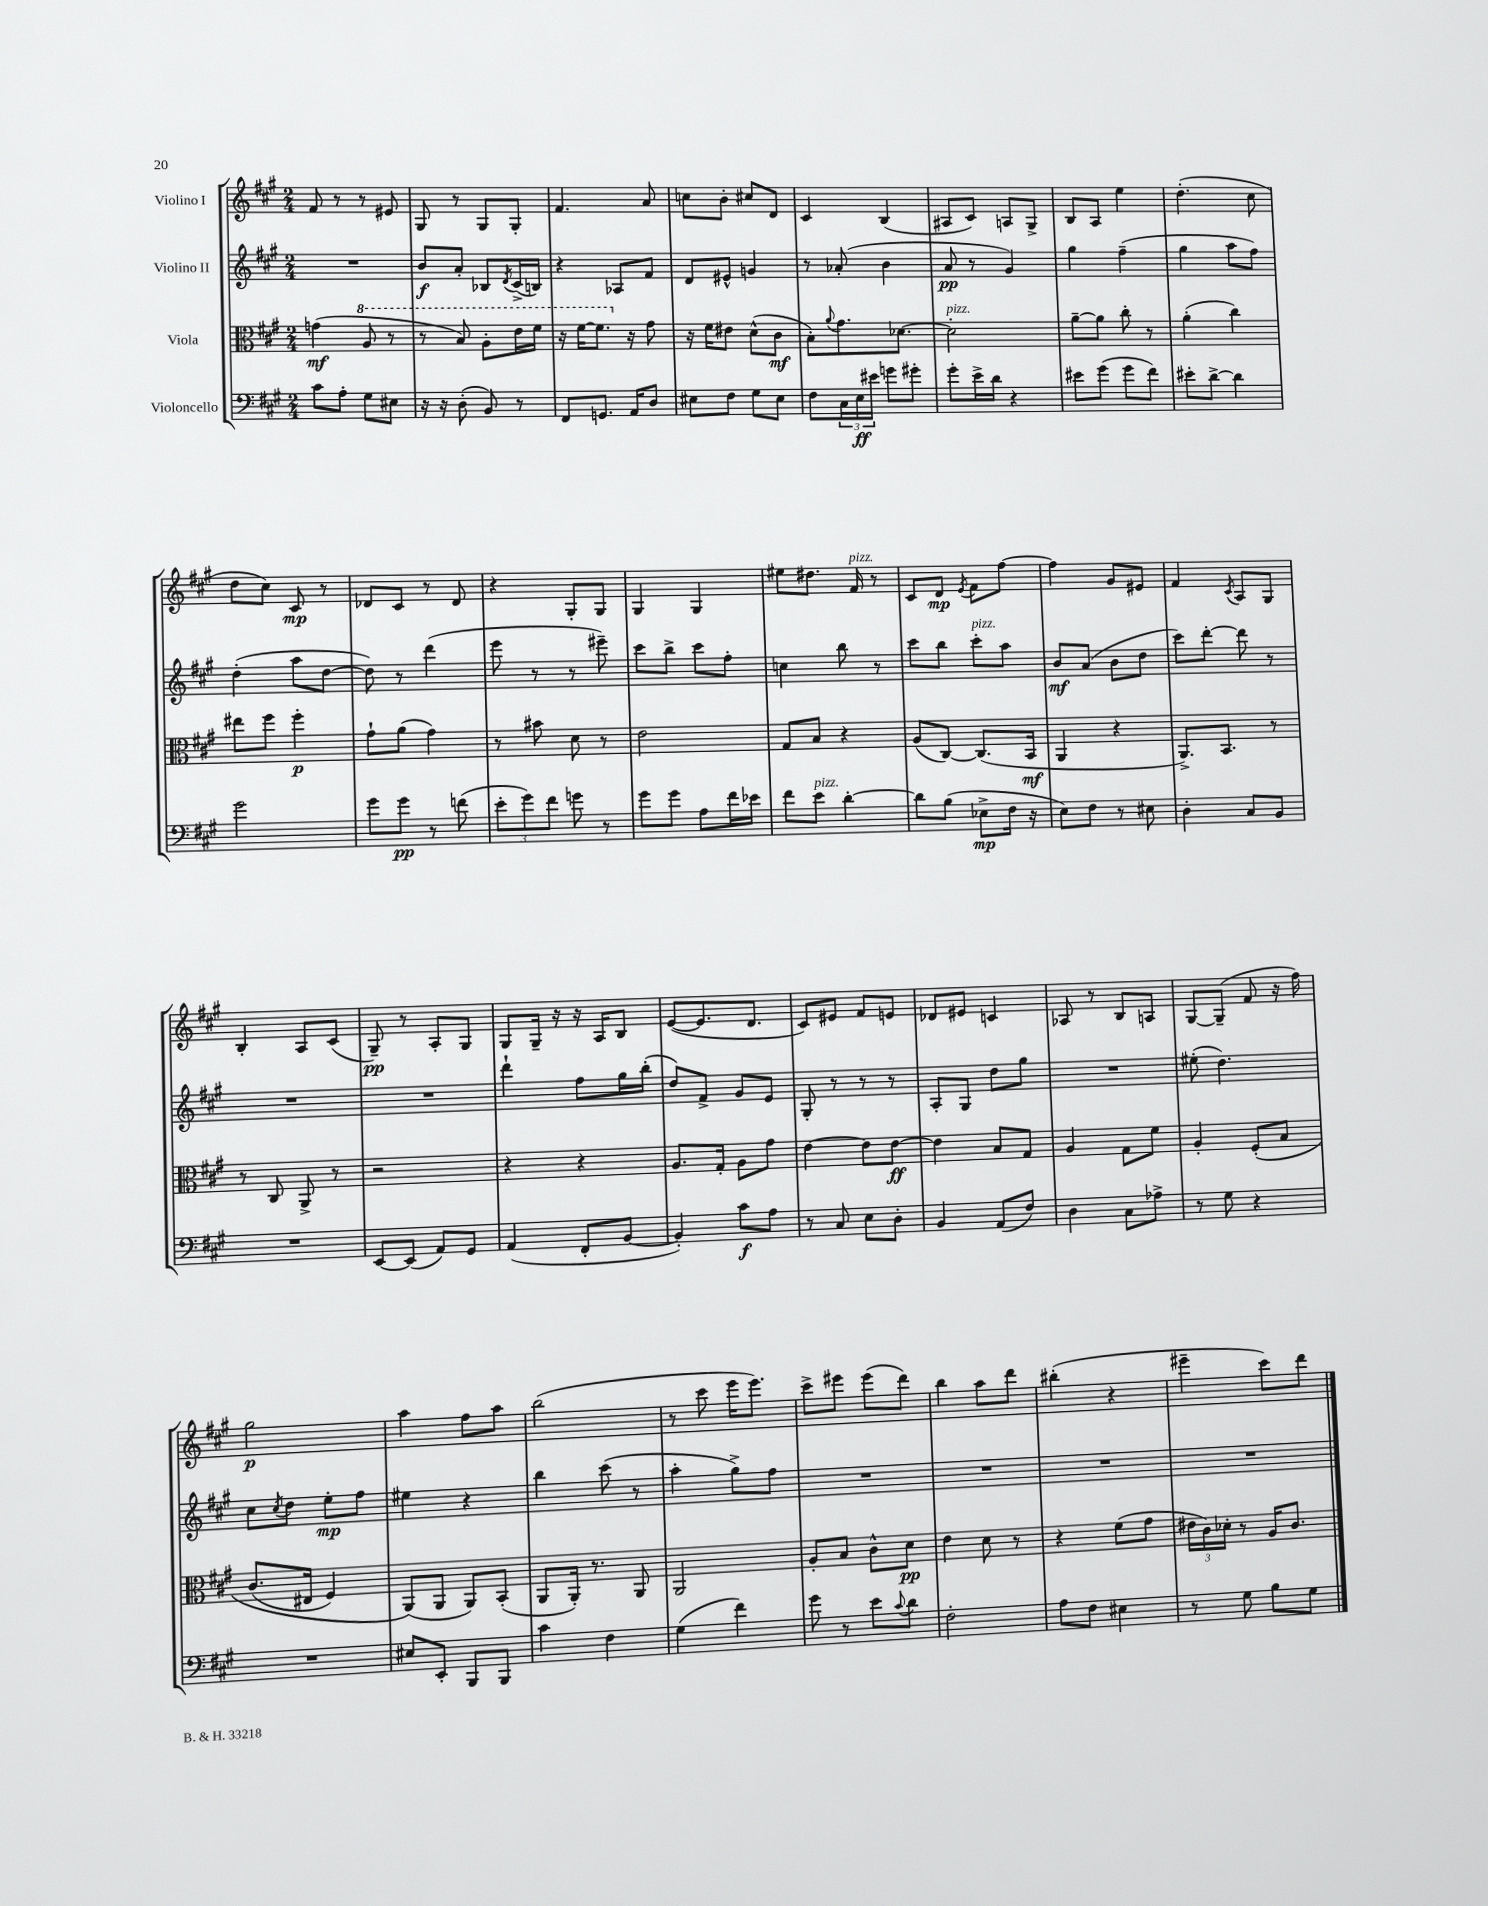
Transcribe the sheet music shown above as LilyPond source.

<<
\new StaffGroup <<
\new Staff = "s0" \with { instrumentName = "Violino I" } {
    \clef treble \key a \major \numericTimeSignature \time 2/4
    fis'8 r8 r8 eis'8 |
    gis8 r8 gis8 gis8-. |
    fis'4. a'8 |
    c''8 b'8-. cis''8 d'8 |
    cis'4 b4( |
    ais8 cis'8) a8 gis8-> |
    b8 a8 e''4 |
    d''4.-.( cis''8 |
    d''8 cis''8) cis'8\mp r8 |
    des'8 cis'8 r8 des'8 |
    r4 gis8-. gis8 |
    gis4 gis4 |
    eis''8 dis''8. fis'16^\markup { \italic "pizz." } r8 |
    cis'8 d'8\mp \acciaccatura { e'8 } fis'8 fis''8~ |
    fis''4 gis'8 eis'8 |
    fis'4 \acciaccatura { cis'8 } a8 gis8 |
    b4-. a8 cis'8( |
    gis8--\pp) r8 a8-. gis8 |
    gis8 gis16-- r16 r16 a16 b8 |
    e'8~( e'8. d'8. |
    cis'8) eis'8 fis'8 e'8 |
    des'8 eis'8 c'4 |
    aes8 r8 b8 a8 |
    gis8~ gis8--( fis'8 r16 fis''16) |
    gis''2\p |
    a''4 fis''8 a''8 |
    b''2( |
    r8 cis'''8 e'''16 e'''8.) |
    cis'''8-> eis'''8 eis'''8( d'''8) |
    b''4 a''8 d'''8 |
    bis''4-.( r4 |
    eis'''4-- cis'''8) d'''8 \bar "|." |
}
\new Staff = "s1" \with { instrumentName = "Violino II" } {
    \clef treble \key a \major \numericTimeSignature \time 2/4
    R2 |
    b'8\f a'8-. bes8 \acciaccatura { d'8 } cis'16->( b16) |
    r4 aes8 fis'8 |
    d'8 eis'8-^ g'4 |
    r8 aes'8-.( b'4 |
    a'8\pp r8 gis'4) |
    gis''4 fis''4--( |
    gis''4 a''8 fis''8) |
    d''4-.( a''8 d''8~ |
    d''8) r8 d'''4( |
    e'''8 r8 r8 eis'''8--) |
    cis'''8 b''8-> cis'''8 fis''8-. |
    c''4 b''8 r8 |
    cis'''8 b''8 cis'''8-.^\markup { \italic "pizz." } a''8 |
    b'8\mf a'8( b'8 d''8 |
    cis'''8) d'''8~-. d'''8 r8 |
    R2 |
    R2 |
    d'''4-! fis''8 gis''16 b''16-.( |
    d''8) fis'8-> gis'8 e'8 |
    gis8-. r8 r8 r8 |
    a8-. gis8 d''8 gis''8 |
    R2 |
    eis''8-.( d''4.) |
    cis''8 \acciaccatura { cis''8 } d''8 e''8-.\mp fis''8 |
    eis''4 r4 |
    b''4 cis'''8( r8 |
    a''4-. gis''8->) fis''8 |
    R2 |
    R2 |
    R2 |
    R2 \bar "|." |
}
\new Staff = "s2" \with { instrumentName = "Viola" } {
    \clef alto \key a \major \numericTimeSignature \time 2/4
    g'4\mf( \ottava #1 a'8 r8 |
    r8 b'8) a'8-. e''16 fis''16 |
    r16 fis''16~ fis''8. \ottava #0 r16 gis'8 |
    r16 fis'16 eis'8 d'8-^( cis'8\mf |
    b8-.) \appoggiatura { a'8 } gis'8. des'8.~ |
    des'2-.^\markup { \italic "pizz." } |
    a'8~-- a'8 cis''8-. r8 |
    a'4-.( cis''4) |
    eis''8 fis''8 fis''4-.\p |
    gis'8-! a'8( gis'4) |
    r8 bis'8 d'8 r8 |
    e'2 |
    gis8 b8 r4 |
    a8( cis8~) cis8.( b,16\mf |
    a,4 r4 |
    a,8.->) b,8. r8 |
    r8 cis8 a,8-> r8 |
    r2 |
    r4 r4 |
    a8. gis16-. a8 gis'8 |
    e'4~ e'8 e'8~\ff |
    e'4 b8 gis8 |
    a4 gis8 fis'8 |
    a4-. fis8-.\( b8 |
    cis'8.( eis16 fis4) |
    a,8(\) a,8 a,8) b,8-.( |
    a,8 a,16-.) r8. a,8 |
    a,2 |
    a8-. b8 cis'8-^ d'8\pp |
    e'4 d'8 r8 |
    r4 fis'8( gis'8 |
    \tuplet 3/2 { eis'16 cis'16) des'16-. } r8 a16 cis'8. \bar "|." |
}
\new Staff = "s3" \with { instrumentName = "Violoncello" } {
    \clef bass \key a \major \numericTimeSignature \time 2/4
    cis'8 a8-. gis8 eis8 |
    r16 r16 d8-.( b,8) r8 |
    fis,8 g,8. a,16 d8 |
    eis8 fis8 gis8 eis8 |
    fis8 \tuplet 3/2 { cis16 e16\ff eis'16 } g'8 gis'8-. |
    gis'8-. e'16-> d'16 r4 |
    eis'8 gis'8( gis'8 fis'8) |
    eis'8-. d'8~-> d'4 |
    gis'2 |
    gis'8 gis'8\pp r8 f'8( |
    \tuplet 3/2 { e'8-. gis'8) fis'8 } g'8 r8 |
    gis'8 gis'8 a8 fis'16 ees'16 |
    fis'8 e'8^\markup { \italic "pizz." } d'4~-. |
    d'8 b8( ees8->\mp fis16 r16 |
    e8) fis8 r8 eis8 |
    d4-. cis8 b,8 |
    R2 |
    e,8~ e,8( a,8) gis,8 |
    a,4( fis,8-. b,8~ |
    b,4-.) cis'8\f a8 |
    r8 cis8 e8 d8-. |
    b,4 a,8( fis8) |
    d4 cis8 aes8-> |
    r8 gis8 r4 |
    R2 |
    eis8 e,8-. b,,8 b,,8 |
    cis'4 fis4 |
    gis4( fis'4) |
    gis'8 r8 e'8 \appoggiatura { cis'8 } d'8 |
    fis2-. |
    a8 fis8 eis4 |
    r8 gis8 b8 gis8 \bar "|." |
}
>>
>>
\layout { \context { \Score \remove "Bar_number_engraver" } }
